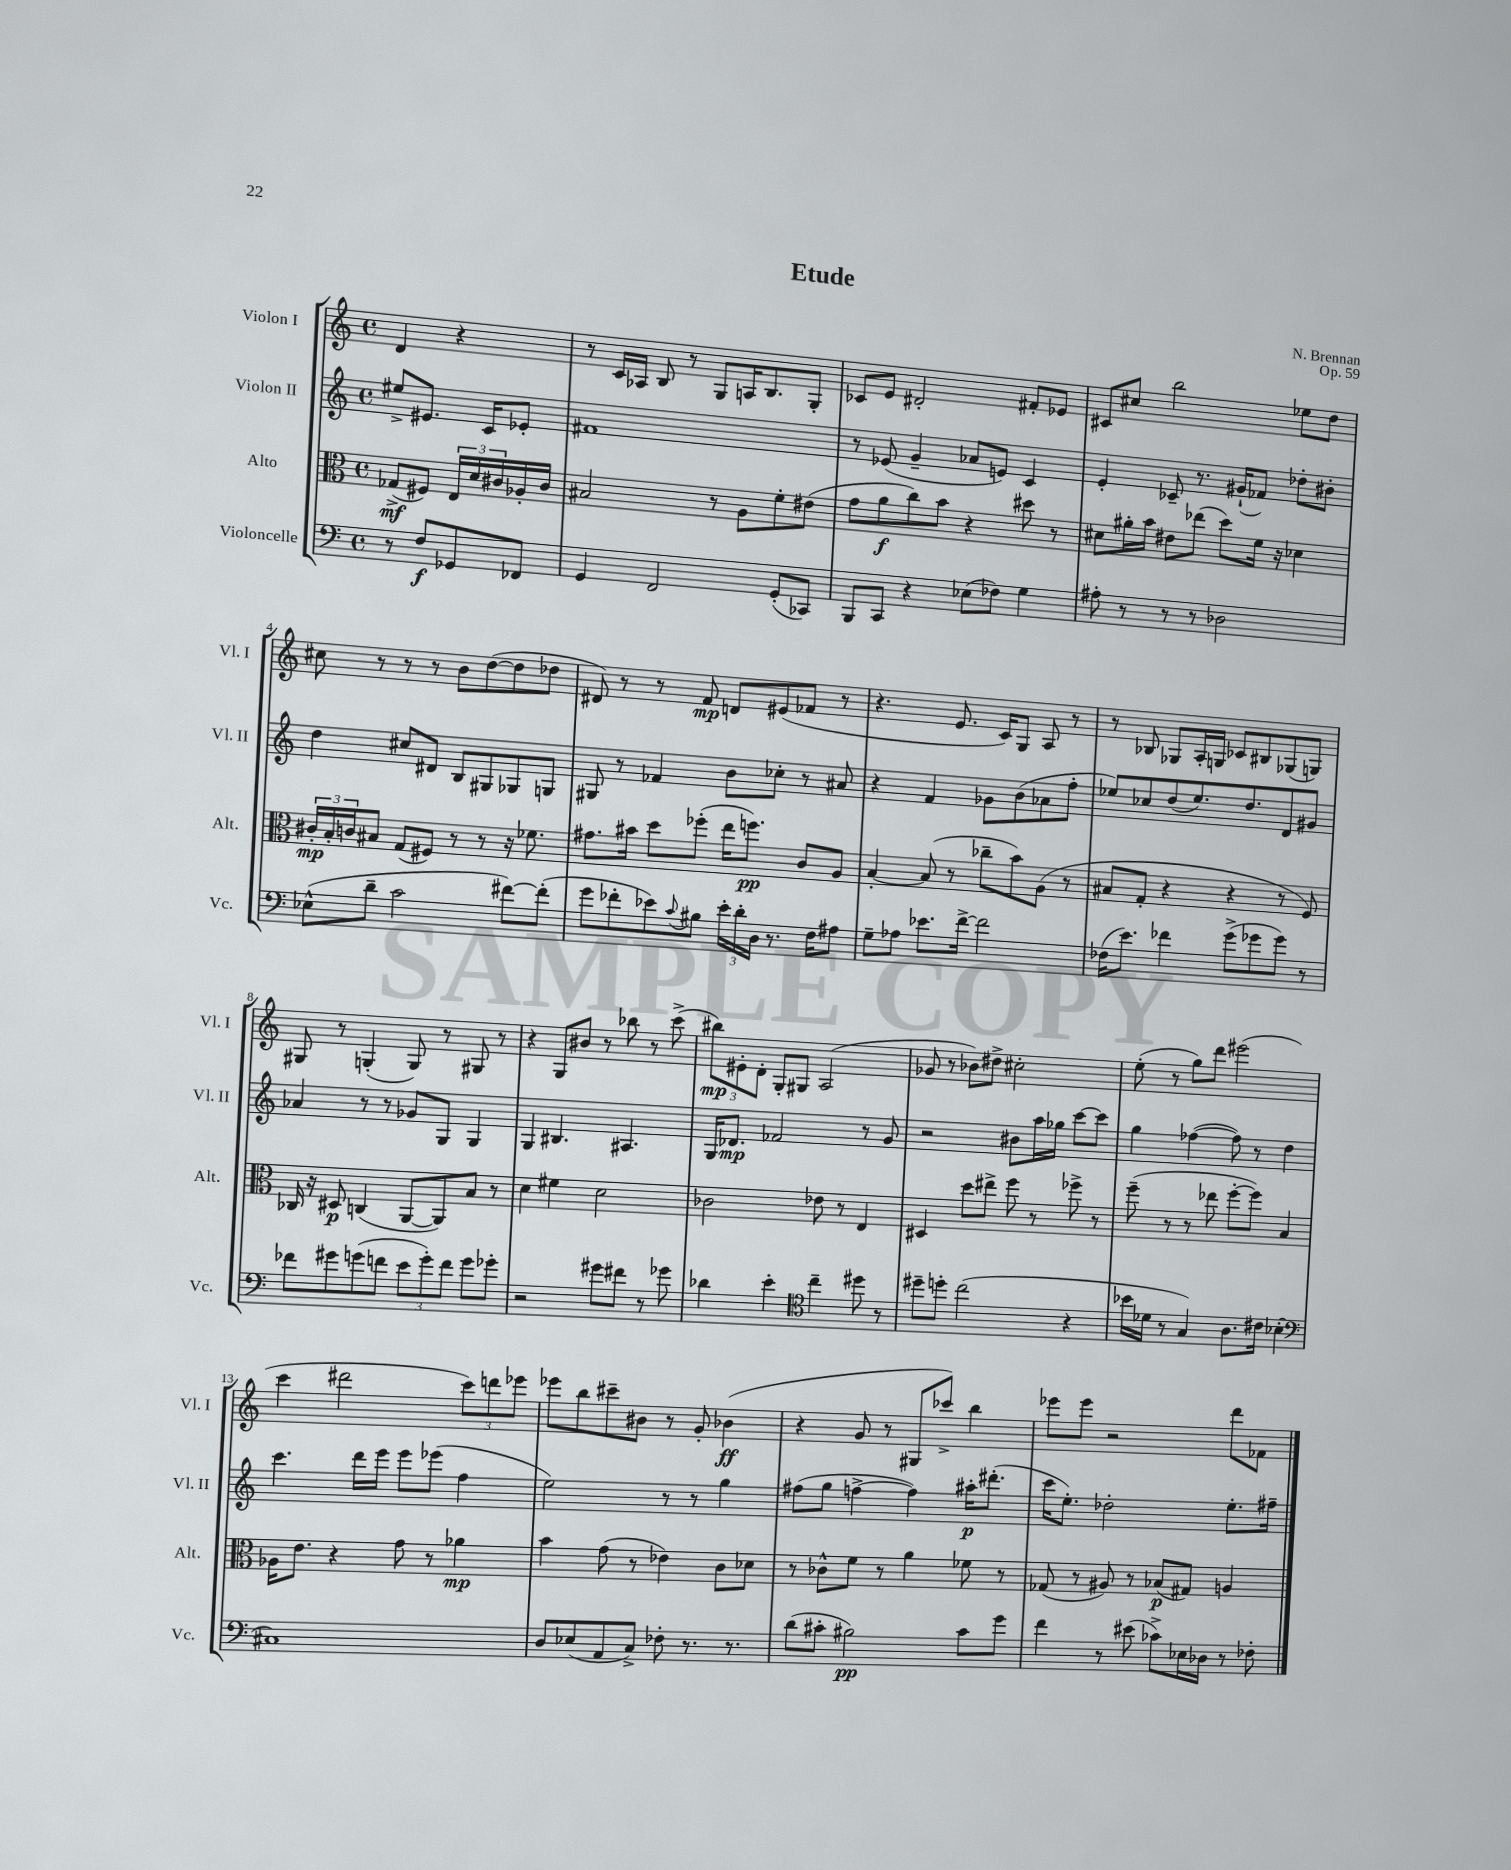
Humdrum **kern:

**kern	**dynam	**kern	**dynam	**kern	**dynam	**kern	**dynam
*part4	*part4	*part3	*part3	*part2	*part2	*part1	*part1
*staff4	*staff4	*staff3	*staff3	*staff2	*staff2	*staff1	*staff1
*I"Violoncelle	*	*I"Alto	*	*I"Violon II	*	*I"Violon I	*
*I'Vc.	*	*I'Alt.	*	*I'Vl. II	*	*I'Vl. I	*
*clefF4	*	*clefC3	*	*clefG2	*	*clefG2	*
*k[]	*	*k[]	*	*k[]	*	*k[]	*
*M4/4	*	*M4/4	*	*M4/4	*	*M4/4	*
*met(c)	*	*met(c)	*	*met(c)	*	*met(c)	*
=	=	=	=	=	=	=	=
8r	.	(8G-X^/L	mf	8ee#X^/L	.	4d/	.
8F/L	f	8F#X/J)	.	8.e#X/J	.	.	.
8GG-X/	.	24E/LL	.	.	.	4r	.
.	.	24d/	.	.	.	.	.
.	.	.	.	16c/KL	.	.	.
.	.	24c#X/	.	.	.	.	.
8FF-X/J	.	16A-X'/	.	8e-X'/J	.	.	.
.	.	16c#/JJ	.	.	.	.	.
=1	=1	=1	=1	=1	=1	=1	=1
4GG/	.	2B#X/	.	1f#X	.	8r	.
.	.	.	.	.	.	16c/LL	.
.	.	.	.	.	.	16A-X/JJ	.
2FF/	.	.	.	.	.	8B/	.
.	.	.	.	.	.	8r	.
.	.	8r	.	.	.	8G/L	.
.	.	8A\L	.	.	.	16An/K	.
.	.	.	.	.	.	8.B/	.
(8GG'/L	.	8f'\	.	.	.	.	.
8CC-X/J)	.	(8e#X\J	.	.	.	8G'/J	.
=2	=2	=2	=2	=2	=2	=2	=2
8BBB/L	.	8g\L	.	8r	.	8c-X/L	.
8CC/J	.	8a\	f	(8e-X/	.	8e/J	.
4r	.	8cc\)	.	4g~/	.	2d#X'/	.
.	.	8b\J	.	.	.	.	.
(8E-X\L	.	4r	.	8a-X/L	.	.	.
8F-X\J)	.	.	.	8en/J)	.	.	.
4G\	.	8dd#X\	.	4c/	.	8f#X'/L	.
.	.	8r	.	.	.	8e-X/J	.
=3	=3	=3	=3	=3	=3	=3	=3
8A#X'\	.	8d#X\L	.	4e'/	.	8c#X/L	.
8r	.	16a#X'\L	.	.	.	8cc#X/J	.
.	.	16b\JJ	.	.	.	.	.
8r	.	8e#X\L	.	8c-X~/	.	2bb\	.
8r	.	(8ee-X\J	.	8.r	.	.	.
2D-X\	.	8dd\L)	.	.	.	.	.
.	.	.	.	(16g#X`/KL	.	.	.
.	.	16f\Jk	.	8f-X/J)	.	.	.
.	.	16r	.	.	.	.	.
.	.	4d-X\	.	8dd-X'\L	.	8ee-X\L	.
.	.	.	.	8b#X'\J	.	8dd\J	.
!!LO:LB:g=z
=4	=4	=4	=4	=4	=4	=4	=4
(8E-X^^\L	.	24c#X'/LL	mp	4dd\	.	8cc#X\	.
.	.	24B'/	.	.	.	.	.
.	.	24cn/J	.	.	.	.	.
8d~\J	.	8B#X/J	.	.	.	8r	.
2c\	.	(8G/L	.	8cc#X/L	.	8r	.
.	.	8F#X/J)	.	8d#X/J	.	8r	.
.	.	8r	.	8B/L	.	8b\L	.
.	.	8r	.	8G#X/	.	([8dd\	.
[8f#X\L)	.	16r	.	8G-X/	.	8dd\]	.
.	.	8.f-X\	.	.	.	.	.
(8f#'\J]	.	.	.	8Gn/J	.	8dd-X\J	.
=5	=5	=5	=5	=5	=5	=5	=5
8g\L	.	8.g#X\L	.	8G#X/	.	8d#X/)	.
8f-X'\	.	.	.	8r	.	8r	.
.	.	16b#X\Jk	.	.	.	.	.
8e-X\)	.	8dd\L	.	4f-X/	.	8r	.
8qqc/	.	.	.	.	.	.	.
8B#X\J	.	(8ff-X'\J	.	.	.	8f/	mp
24e-'\LL	.	16ee\KL	.	8b\L	.	8dn/L	.
24d'\	.	.	.	.	.	.	.
.	.	8.ffn\J)	pp	.	.	.	.
24D\JJ	.	.	.	.	.	.	.
8.r	.	.	.	8cc-X'\J	.	(8e#X/	.
.	.	8c/L	.	8r	.	8f-X/J	.
16F\KL	.	.	.	.	.	.	.
8A#X\J	.	8A/J	.	8a#X/	.	8r	.
=6	=6	=6	=6	=6	=6	=6	=6
8G~\L	.	[4B'/	.	4r	.	4.r	.
8A-X\J	.	.	.	.	.	.	.
8.e-X\L	.	(8B/]	.	4f/	.	.	.
.	.	8r	.	.	.	8.e/	.
[16f^\Jk	.	.	.	.	.	.	.
2f\]	.	8cc-X~\L	.	8g-X\L	.	.	.
.	.	.	.	.	.	16c/KL)	.
.	.	8b\)	.	(8b\	.	8G/J	.
.	.	(8A\J	.	8a-X\	.	8A/	.
.	.	8r	.	8ff'\J	.	8r	.
=7	=7	=7	=7	=7	=7	=7	=7
(16F-X\KL	.	8B#X/L	.	8ee-X/L)	.	8r	.
8.e\J)	.	.	.	.	.	.	.
.	.	8G'/J	.	8cc-X/	.	8B-X/	.
4f-X\	.	4r	.	(8dd/	.	8G-X/L	.
.	.	.	.	8.ee-/)	.	16A'/L	.
.	.	.	.	.	.	16Gn/JJ	.
(8g^\L	.	4r	.	.	.	8c-X/L	.
.	.	.	.	8.dd/	.	.	.
8g-X\	.	.	.	.	.	8B#X/	.
8g-\J)	.	8r	.	8d/	.	(8G-X/	.
8r	.	8F/)	.	8g#X/J	.	8Gn/J)	.
!!LO:LB:g=z
=8	=8	=8	=8	=8	=8	=8	=8
8f-X\L	.	16C-X/	.	4a-X/	.	8G#X/	.
.	.	16r	.	.	.	.	.
8g#X\	.	8D#X/	p	.	.	8r	.
(8gn\	.	(4Cn/	.	8r	.	(4Gn'/	.
8fn\J	.	.	.	8r	.	.	.
12e\L	.	[8AA/L	.	8g-X/L	.	8G/)	.
12g'\)	.	.	.	.	.	.	.
.	.	8AA/])	.	8G/J	.	8r	.
12f\J	.	.	.	.	.	.	.
8g\L	.	8B/J	.	4G/	.	8G#X/	.
8g-X'\J	.	8r	.	.	.	8r	.
=9	=9	=9	=9	=9	=9	=9	=9
2r	.	4d\	.	4G/	.	4r	.
.	.	4f#X\	.	4.B#X/	.	8G/L	.
.	.	.	.	.	.	8b#X/J	.
8g#X\L	.	2d\	.	.	.	8r	.
8f#X\J	.	.	.	4.A#X/	.	8bb-X\	.
8r	.	.	.	.	.	8r	.
8g-X\	.	.	.	.	.	(8ccc^\	.
=10	=10	=10	=10	=10	=10	=10	=10
4d-X\	.	2c-X\	.	16G/KL	.	12bb#X\L)	mp
.	.	.	.	8.d-X/J	mp	.	.
.	.	.	.	.	.	12e#X'\	.
.	.	.	.	.	.	12d'\J	.
4e'\	.	.	.	2f-X/	.	8G'/L	.
.	.	.	.	.	.	8G#X/J	.
*clefC4	*	*	*	*	*	*	*
4cc~\	.	8e-X\	.	.	.	(2A/	.
.	.	8r	.	.	.	.	.
8dd#X\	.	4E/	.	8r	.	.	.
8r	.	.	.	8g/	.	.	.
=11	=11	=11	=11	=11	=11	=11	=11
8dd#X~\L	.	4D#X/	.	2r	.	8g-X/	.
8ddn'\J	.	.	.	.	.	8r	.
(2cc\	.	8dd\L	.	.	.	8b-X\L)	.
.	.	8ee#X^\J	.	.	.	8dd#X^\J	.
.	.	8ff\	.	8b#X\L	.	2cc#X'\	.
.	.	8r	.	16aa\L	.	.	.
.	.	.	.	16gg-X\JJ	.	.	.
4r	.	8ff-X^\	.	[8ccc\L	.	.	.
.	.	8r	.	8ccc\J]	.	.	.
=12	=12	=12	=12	=12	=12	=12	=12
16b-X\LL	.	(8ff~\	.	4gg\	.	(8ee'\	.
16d-X\JJ	.	.	.	.	.	.	.
8r	.	8r	.	.	.	8r	.
4G/)	.	8r	.	([4ff-X\	.	8gg\L)	.
.	.	8ee-X\	.	.	.	8ddd\J	.
8.A\L	.	[8ff'\L	.	8ff-\])	.	(2eee#X\	.
.	.	8ff\J])	.	8r	.	.	.
16c#X\Jk	.	.	.	.	.	.	.
(4B-X'\	.	4B/	.	4dd\	.	.	.
!!LO:LB:g=z
=13	=13	=13	=13	=13	=13	=13	=13
*clefF4	*	*	*	*	*	*	*
1C#X)	.	16A-X\KL	.	4.ccc\	.	4ccc\	.
.	.	8.e\J	.	.	.	.	.
.	.	4r	.	.	.	2ddd#X\	.
.	.	.	.	16ddd\LL	.	.	.
.	.	.	.	16eee\JJ	.	.	.
.	.	8g\	.	8eee\L	.	.	.
.	.	8r	.	(8eee-X\J	.	.	.
.	.	4a-X\	mp	4ff\	.	12ccc\L)	.
.	.	.	.	.	.	12dddn\	.
.	.	.	.	.	.	12eee-X\J	.
=14	=14	=14	=14	=14	=14	=14	=14
8D/L	.	4b\	.	2ee\)	.	8eee-X\L	.
(8E-X/	.	.	.	.	.	8bb\	.
8AA/	.	(8g\	.	.	.	8ccc#X~\	.
8C^/J)	.	8r	.	.	.	8b#X\J	.
8F-X'\	.	4e-X\)	.	8r	.	8r	.
8.r	.	.	.	8r	.	8g'/	.
.	.	8c\L	.	4gg\	.	(4b-X\	ff
8.r	.	.	.	.	.	.	.
.	.	8d-X\J	.	.	.	.	.
=15	=15	=15	=15	=15	=15	=15	=15
(8d\L	.	8r	.	(8ff#X\L	.	4r	.
8c#X'\J	.	8c-X^^\L	.	8gg\J	.	.	.
2B#X\)	pp	8f\J	.	[4ffn^\	.	8g/	.
.	.	8r	.	.	.	8r	.
.	.	4a\	.	4ff\])	.	8G#X/L	.
.	.	.	.	.	.	8ccc-X^/J)	.
8c#\L	.	8f-X\	.	16aa#X'\KL	p	4bb\	.
.	.	.	.	(8.ddd#X'\J	.	.	.
8g\J	.	8r	.	.	.	.	.
=16	=16	=16	=16	=16	=16	=16	=16
4f\	.	(8G-X/	.	16ccc\KL	.	8eee-X\L	.
.	.	.	.	8.ee'\J)	.	.	.
.	.	8r	.	.	.	8eee-\J	.
8r	.	8A#X/)	.	2dd-X'\	.	2r	.
(8e#X\	.	8r	.	.	.	.	.
8c-X^\L)	.	(8B-X/L	p	.	.	.	.
16E-X\L	.	8G#X/J)	.	.	.	.	.
16D-X\JJ	.	.	.	.	.	.	.
8r	.	4An/	.	8.ee'\L	.	8ddd\L	.
8F-X'\	.	.	.	.	.	8f-X\J	.
.	.	.	.	16ff#X~\Jk	.	.	.
==	==	==	==	==	==	==	==
*-	*-	*-	*-	*-	*-	*-	*-
